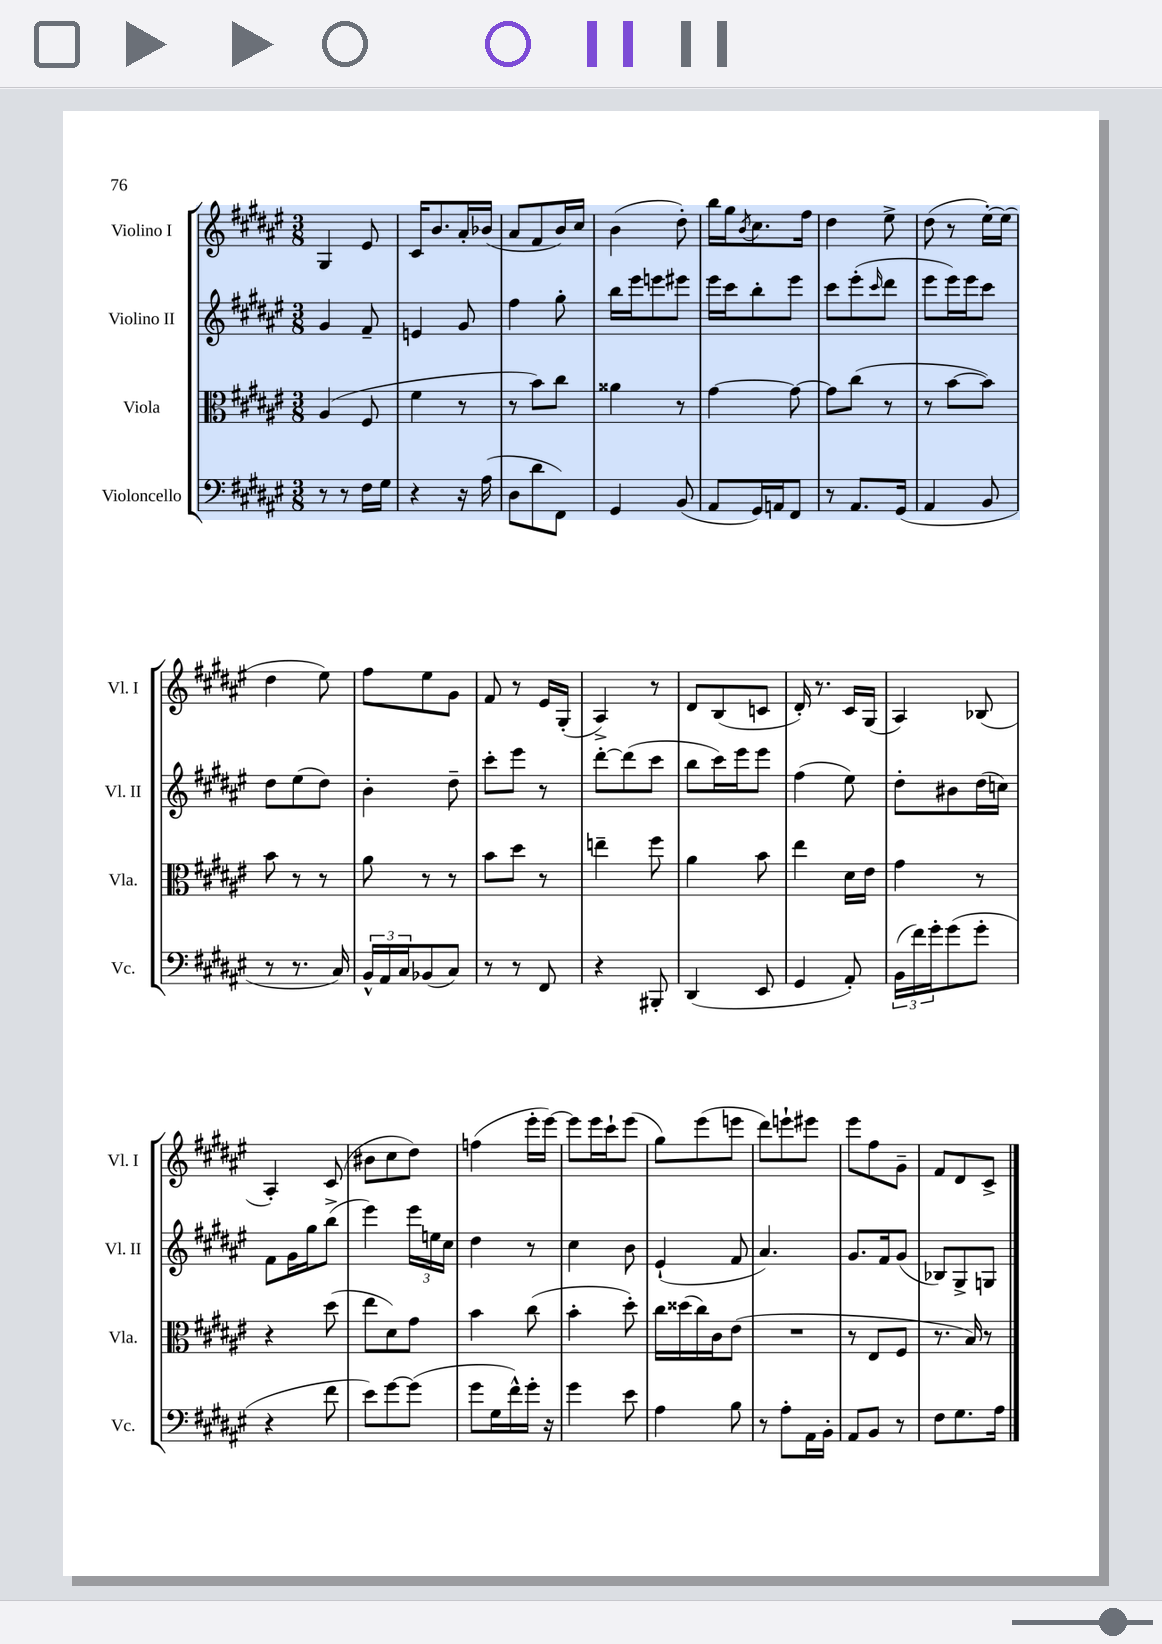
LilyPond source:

<<
\new StaffGroup <<
\new Staff = "s0" \with { instrumentName = "Violino I" shortInstrumentName = "Vl. I" } {
    \clef treble \key fis \major \numericTimeSignature \time 3/8
    gis4 eis'8 |
    cis'16 b'8. ais'16-. bes'16( |
    ais'8 fis'8 b'16) cis''16 |
    b'4( dis''8-.) |
    b''16 gis''16 \acciaccatura { b'8 } cis''8. fis''16 |
    dis''4 eis''8-> |
    dis''8( r8 eis''16~-.) eis''16( |
    dis''4 eis''8) |
    fis''8 eis''8 gis'8 |
    fis'8 r8 eis'16 gis16-.( |
    ais4->) r8 |
    dis'8 b8( c'8 |
    dis'16-.) r8. cis'16 gis16( |
    ais4) bes8( |
    ais4-.) cis'8( |
    bis'8 cis''8 dis''8) |
    f''4( eis'''16-. eis'''16~) |
    eis'''8 eis'''16 cis'''16-! eis'''8( |
    gis''8) eis'''8( e'''8 |
    dis'''8) e'''8-! eis'''8 |
    eis'''8 fis''8 gis'8-- |
    fis'8 dis'8 cis'8-> \bar "|." |
}
\new Staff = "s1" \with { instrumentName = "Violino II" shortInstrumentName = "Vl. II" } {
    \clef treble \key fis \major \numericTimeSignature \time 3/8
    gis'4 fis'8-- |
    e'4 gis'8 |
    fis''4 gis''8-. |
    b''16 eis'''16 e'''8 eis'''8 |
    eis'''16 cis'''16 b''8-. eis'''8 |
    cis'''8 eis'''8-.( \grace { cis'''16 } dis'''8 |
    eis'''8 eis'''16) eis'''16 cis'''8 |
    dis''8 eis''8( dis''8) |
    b'4-. dis''8-- |
    cis'''8-. eis'''8 r8 |
    dis'''8~-. dis'''8( cis'''8 |
    b''8 cis'''16) eis'''16 eis'''8 |
    fis''4( eis''8) |
    dis''8-. bis'8 dis''16( c''16) |
    fis'8 gis'16 gis''16 b''8->( |
    eis'''4) \tuplet 3/2 { eis'''16 e''16 cis''16 } |
    dis''4 r8 |
    cis''4 b'8 |
    eis'4-!( fis'8 |
    ais'4.) |
    gis'8. fis'16 gis'8( |
    bes8) gis8-> g8 \bar "|." |
}
\new Staff = "s2" \with { instrumentName = "Viola" shortInstrumentName = "Vla." } {
    \clef alto \key fis \major \numericTimeSignature \time 3/8
    ais4( fis8 |
    fis'4 r8 |
    r8 b'8) cis''8 |
    aisis'4 r8 |
    gis'4~ gis'8~ |
    gis'8 cis''8( r8 |
    r8 b'8~ b'8) |
    b'8 r8 r8 |
    ais'8 r8 r8 |
    b'8 dis''8 r8 |
    e''4-- fis''8 |
    ais'4 b'8 |
    eis''4 dis'16 eis'16 |
    gis'4 r8 |
    r4 dis''8( |
    eis''8 dis'8) gis'8 |
    b'4 cis''8( |
    b'4-. dis''8-.) |
    cis''16 disis''16( cis''16) cis'16 eis'8( |
    R4. |
    r8 eis8 fis8 |
    r8. b16) r8 \bar "|." |
}
\new Staff = "s3" \with { instrumentName = "Violoncello" shortInstrumentName = "Vc." } {
    \clef bass \key fis \major \numericTimeSignature \time 3/8
    r8 r8 fis16 gis16 |
    r4 r16 ais16( |
    dis8 dis'8 fis,8) |
    gis,4 b,8( |
    ais,8 gis,16) a,16 fis,8 |
    r8 ais,8. gis,16( |
    ais,4 b,8 |
    r8 r8. cis16) |
    \tuplet 3/2 { b,16-^ ais,16 cis16 } bes,8( cis8) |
    r8 r8 fis,8 |
    r4 bis,,8-. |
    dis,4( eis,8 |
    gis,4 ais,8-.) |
    \tuplet 3/2 { b,16( fis'16) gis'16-. } gis'8( gis'8-. |
    r4 fis'8 |
    eis'8) gis'8~ gis'8( |
    gis'8 gis16 fis'16-^) gis'16-. r16 |
    gis'4 eis'8 |
    ais4 b8 |
    r8 ais8-. ais,16 b,16-. |
    ais,8 b,8 r8 |
    fis8 gis8. ais16 \bar "|." |
}
>>
>>
\layout { \context { \Score \remove "Bar_number_engraver" } }
